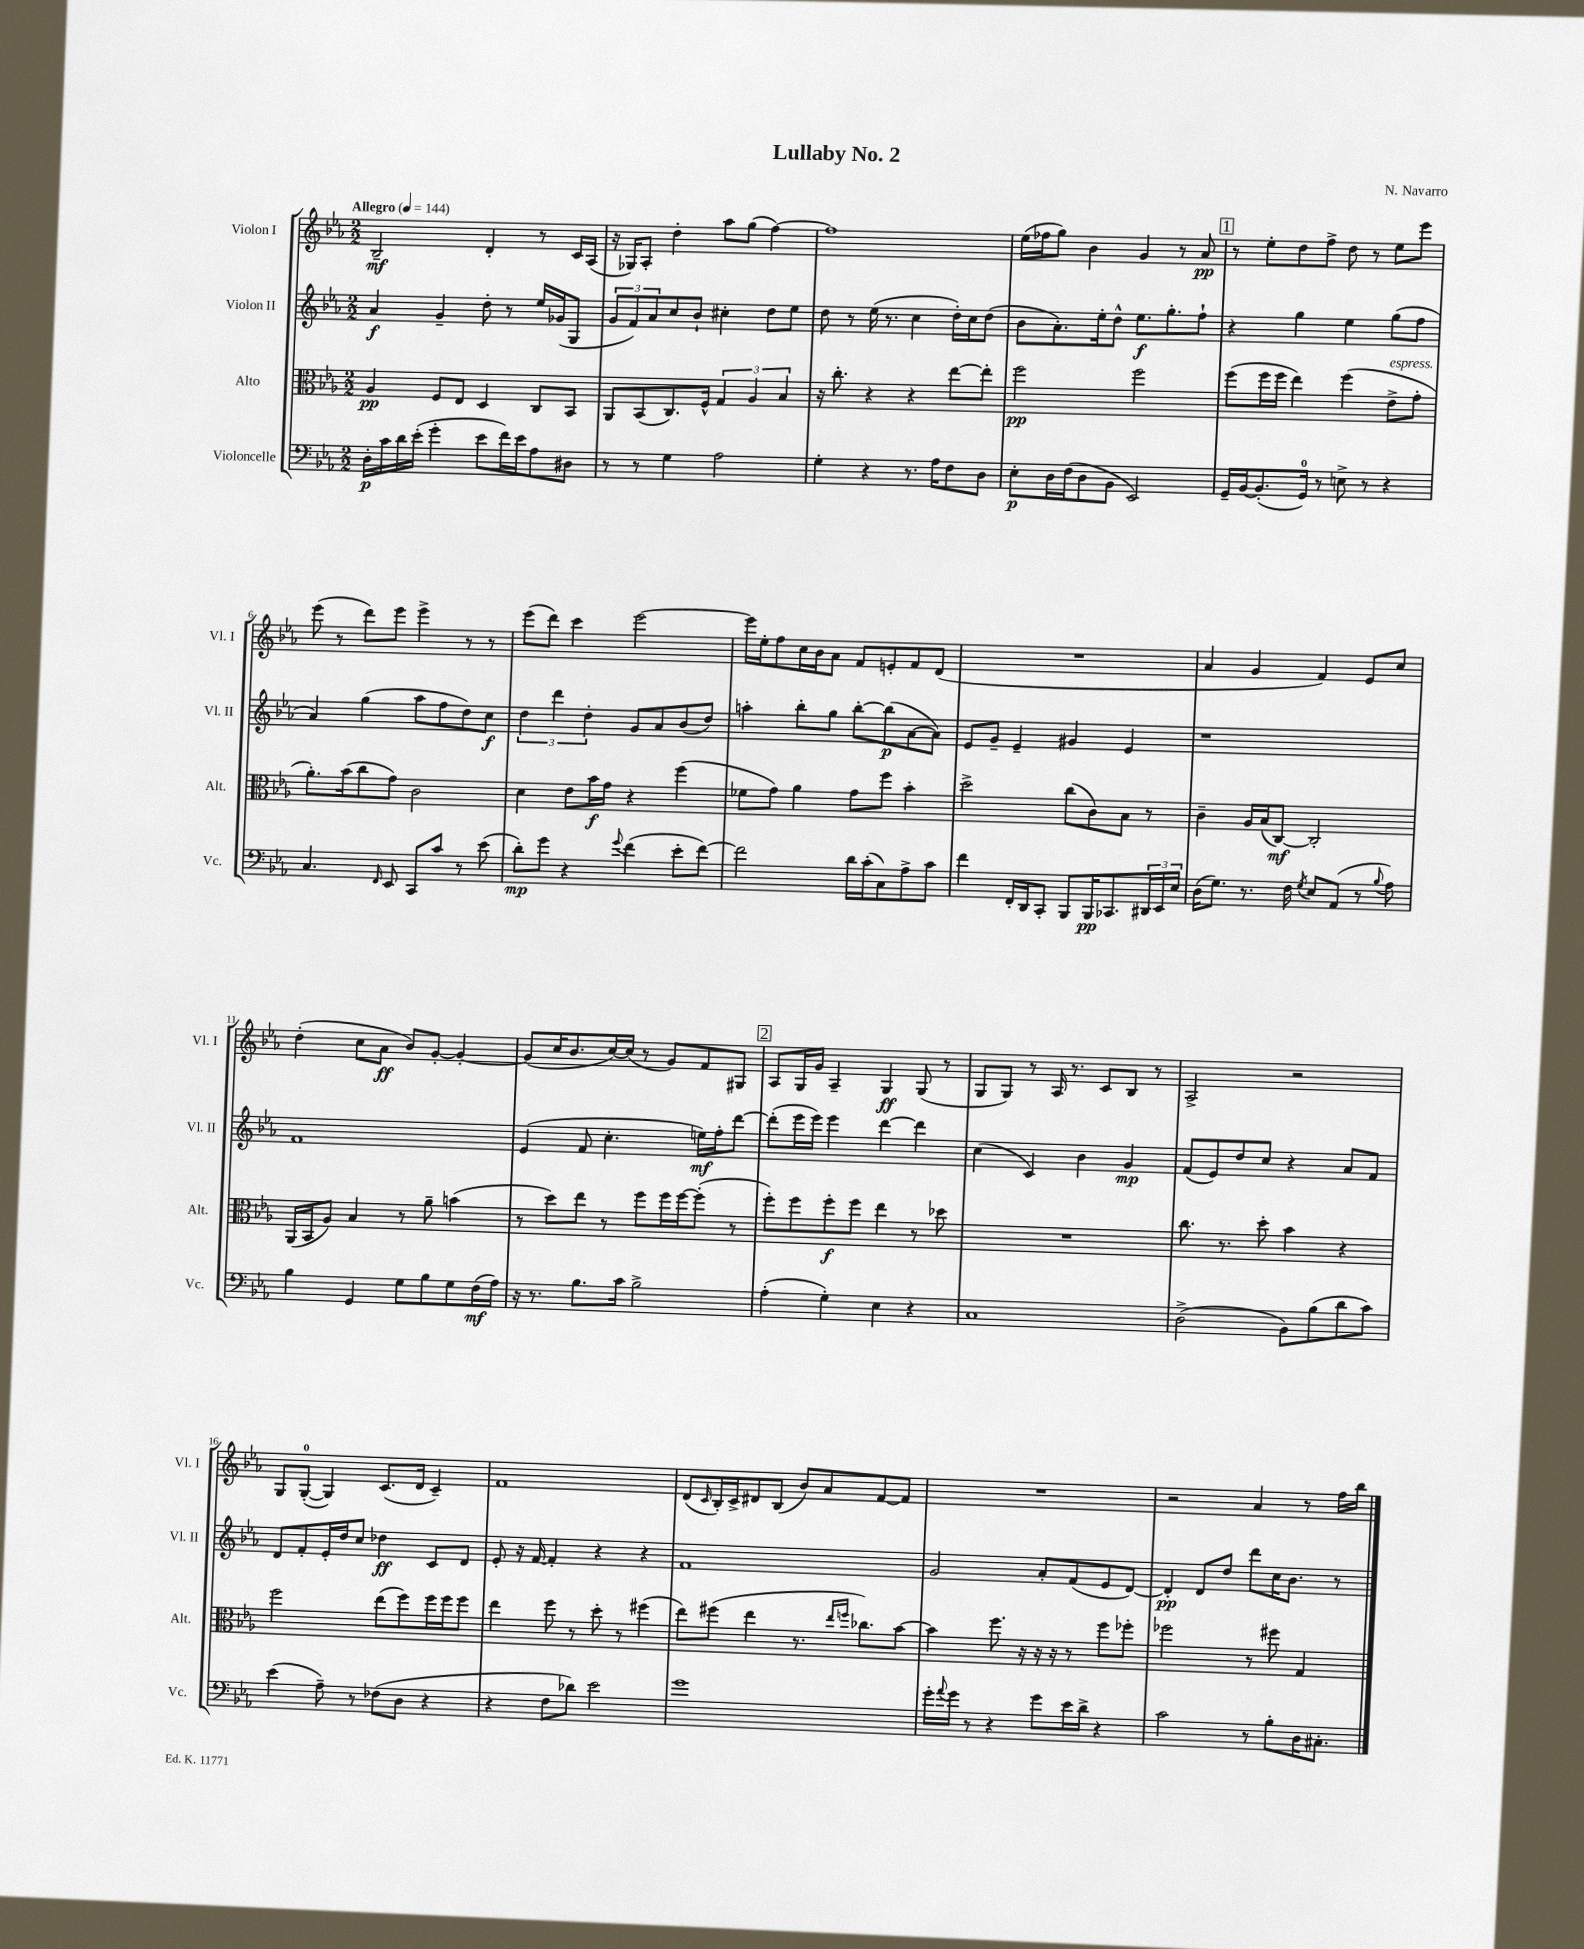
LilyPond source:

\header { title = "Lullaby No. 2" composer = "N. Navarro" }
<<
\new StaffGroup <<
\new Staff = "s0" \with { instrumentName = "Violon I" shortInstrumentName = "Vl. I" } {
    \clef treble \key ees \major \numericTimeSignature \time 2/2 \tempo "Allegro" 4 = 144
    bes2--\mf d'4-. r8 c'16 aes16( |
    r16 ges16) aes8-. d''4-. aes''8 g''8( f''4~) |
    f''1 |
    ees''16( fes''16 g''8) bes'4 g'4 r8 aes'8\pp |
    \mark \markup { \box "1" } r8 ees''8-. d''8 f''8-> d''8 r8 ees''8 ees'''8 |
    ees'''8( r8 d'''8) ees'''8 ees'''4-> r8 r8 |
    ees'''8( d'''8) c'''4 ees'''2~ |
    ees'''16 ees''16-. f''8 c''16 bes'16 aes'8 f'8 e'8-. f'8 d'8( |
    R1 |
    aes'4 g'4 f'4) ees'8 c''8 |
    d''4-.( c''8 aes'8\ff bes'8) g'8~-. g'4~-. |
    g'8( c''16 bes'8. c''16~) c''16( r8 g'8) f'8 gis8 |
    \mark \markup { \box "2" } aes8 g16 g'16 aes4-- g4\ff g8( r8 |
    g8 g8) r8 aes16 r8. c'8 bes8 r8 |
    aes2-> r2 |
    g8 g8-0~-.( g4) c'8.( d'16 c'4--) |
    f'1 |
    d'8( \grace { c'16 } bes16-.) c'16-> dis'8 bes8( bes'8) aes'8 f'8~ f'8 |
    R1 |
    r2 aes'4 r8 f''16 bes''16 \bar "|." |
}
\new Staff = "s1" \with { instrumentName = "Violon II" shortInstrumentName = "Vl. II" } {
    \clef treble \key ees \major \numericTimeSignature \time 2/2
    aes'4\f g'4-- d''8-. r8 ees''16 ges'16( g8 |
    \tuplet 3/2 { g'8 f'8) aes'8 } c''8 bes'8-! cis''4-. d''8 ees''8 |
    d''8 r8 ees''16( r8. c''4 d''16-.) c''16 d''8( |
    bes'8 aes'8.-.) ees''16-. d''8-^ ees''8.\f g''8.-. f''8-! |
    \mark \markup { \box "1" } r4 g''4 ees''4 g''8( f''8 |
    aes'4) g''4( aes''8 f''8 d''8) c''8\f |
    \tuplet 3/2 { d''4 d'''4 d''4-. } g'8 aes'8 bes'8( d''8) |
    a''4-. bes''8-. g''8 bes''8~-. bes''8\p( aes'8~ aes'8) |
    ees'8 g'8-- ees'4-- gis'4 ees'4 |
    r1 |
    f'1 |
    ees'4( f'8 c''4.-. e''16\mf) f''16-. d'''8~ |
    \mark \markup { \box "2" } d'''8-.( ees'''16 ees'''16) ees'''4 d'''4~ d'''4 |
    c''4( c'4) bes'4 g'4\mp |
    f'8( ees'8) d''8 c''8 r4 aes'8 f'8 |
    d'8 f'8-. ees'16-. d''16 c''8 des''4\ff c'8 d'8 |
    ees'8-. r16 f'16~ f'4-. r4 r4 |
    f'1 |
    g'2 aes'8-. f'8( ees'8 d'8~) |
    d'4-.\pp d'8 d''8 d'''8 c''16 bes'8. r8 \bar "|." |
}
\new Staff = "s2" \with { instrumentName = "Alto" shortInstrumentName = "Alt." } {
    \clef alto \key ees \major \numericTimeSignature \time 2/2
    aes4\pp f8 ees8 d4 c8 bes,8 |
    aes,8 bes,8( c8.) f16-^ \tuplet 3/2 { g4 aes4 bes4 } |
    r16 c''8.-. r4 r4 ees''8~ ees''8-. |
    f''2\pp f''2 |
    \mark \markup { \box "1" } f''8( f''16 f''16 ees''4) f''4( ees'8->^\markup { \italic "espress." } g'8-. |
    aes'8.-.) bes'16( c''8 g'8) c'2 |
    d'4 ees'8 bes'16\f g'16 r4 f''4( |
    fes'8 g'8) aes'4 g'8 f''8 bes'4-. |
    d''2-> c''8( c'8) bes8 r8 |
    c'4-- aes16 bes16( c8~\mf) c2-. |
    aes,16( bes,16 aes8) bes4 r8 aes'8-- b'4( |
    r8 d''8) ees''8 r8 f''8 f''16 f''16~ f''8-.( r8 |
    \mark \markup { \box "2" } f''8-.) f''8 f''8-.\f f''8 ees''4 r8 des''8 |
    R1 |
    c''8. r8. d''8-. bes'4 r4 |
    f''2 ees''8( f''8) f''16 f''16 f''8 |
    ees''4 f''8 r8 d''8-. r8 fis''4( |
    ees''8) fis''8( ees''4 r8. \grace { ees''16 f''16 } ces''8.) bes'8~ |
    bes'4 f''8. r16 r16 r16 r8 f''8 fes''8-. |
    fes''2 r8 fis''8 g4 \bar "|." |
}
\new Staff = "s3" \with { instrumentName = "Violoncelle" shortInstrumentName = "Vc." } {
    \clef bass \key ees \major \numericTimeSignature \time 2/2
    d16-.\p c'16 d'16 ees'16-.( g'4-. ees'8 f'16) ees'16 aes8 dis8 |
    r8 r8 g4 aes2 |
    g4-. r4 r8. aes16 f8 d8 |
    ees8-.\p d16 f16( d8 bes,8 ees,2) |
    \mark \markup { \box "1" } g,16-- bes,16~ bes,8.-.( g,16-0) r8 e8-> r8 r4 |
    c4. \grace { f,16 } ees,8 c,8 c'8 r8 ees'8( |
    d'8-.\mp) g'8 r4 \appoggiatura { g'8 } f'4( ees'8-. f'8~) |
    f'2 d'16 c'16-.( c8) aes8-> c'8 |
    f'4 f,16-. d,16 c,8-. bes,,8 bes,,16\pp ces,8. \tuplet 3/2 { dis,16 ees,16 ees16 } |
    d16( g8.) r8. f16 \acciaccatura { g8 } ees8 aes,8( r8 \appoggiatura { bes8 } aes8) |
    bes4 g,4 g8 bes8 g8 f16\mf( aes16) |
    r16 r8. bes8. c'16 bes2-> |
    \mark \markup { \box "2" } aes4-.( g4-.) ees4 r4 |
    c1 |
    d2->( bes,8) bes8( d'8 c'8) |
    ees'4( aes8--) r8 fes8( d8 r4 |
    r4 f8 des'8) ees'2 |
    g'1 |
    g'16-. \appoggiatura { aes'8 } g'16 r8 r4 g'8 ees'16 d'16-> r4 |
    c'2 r8 bes8-. d16 cis8.-. \bar "|." |
}
>>
>>
